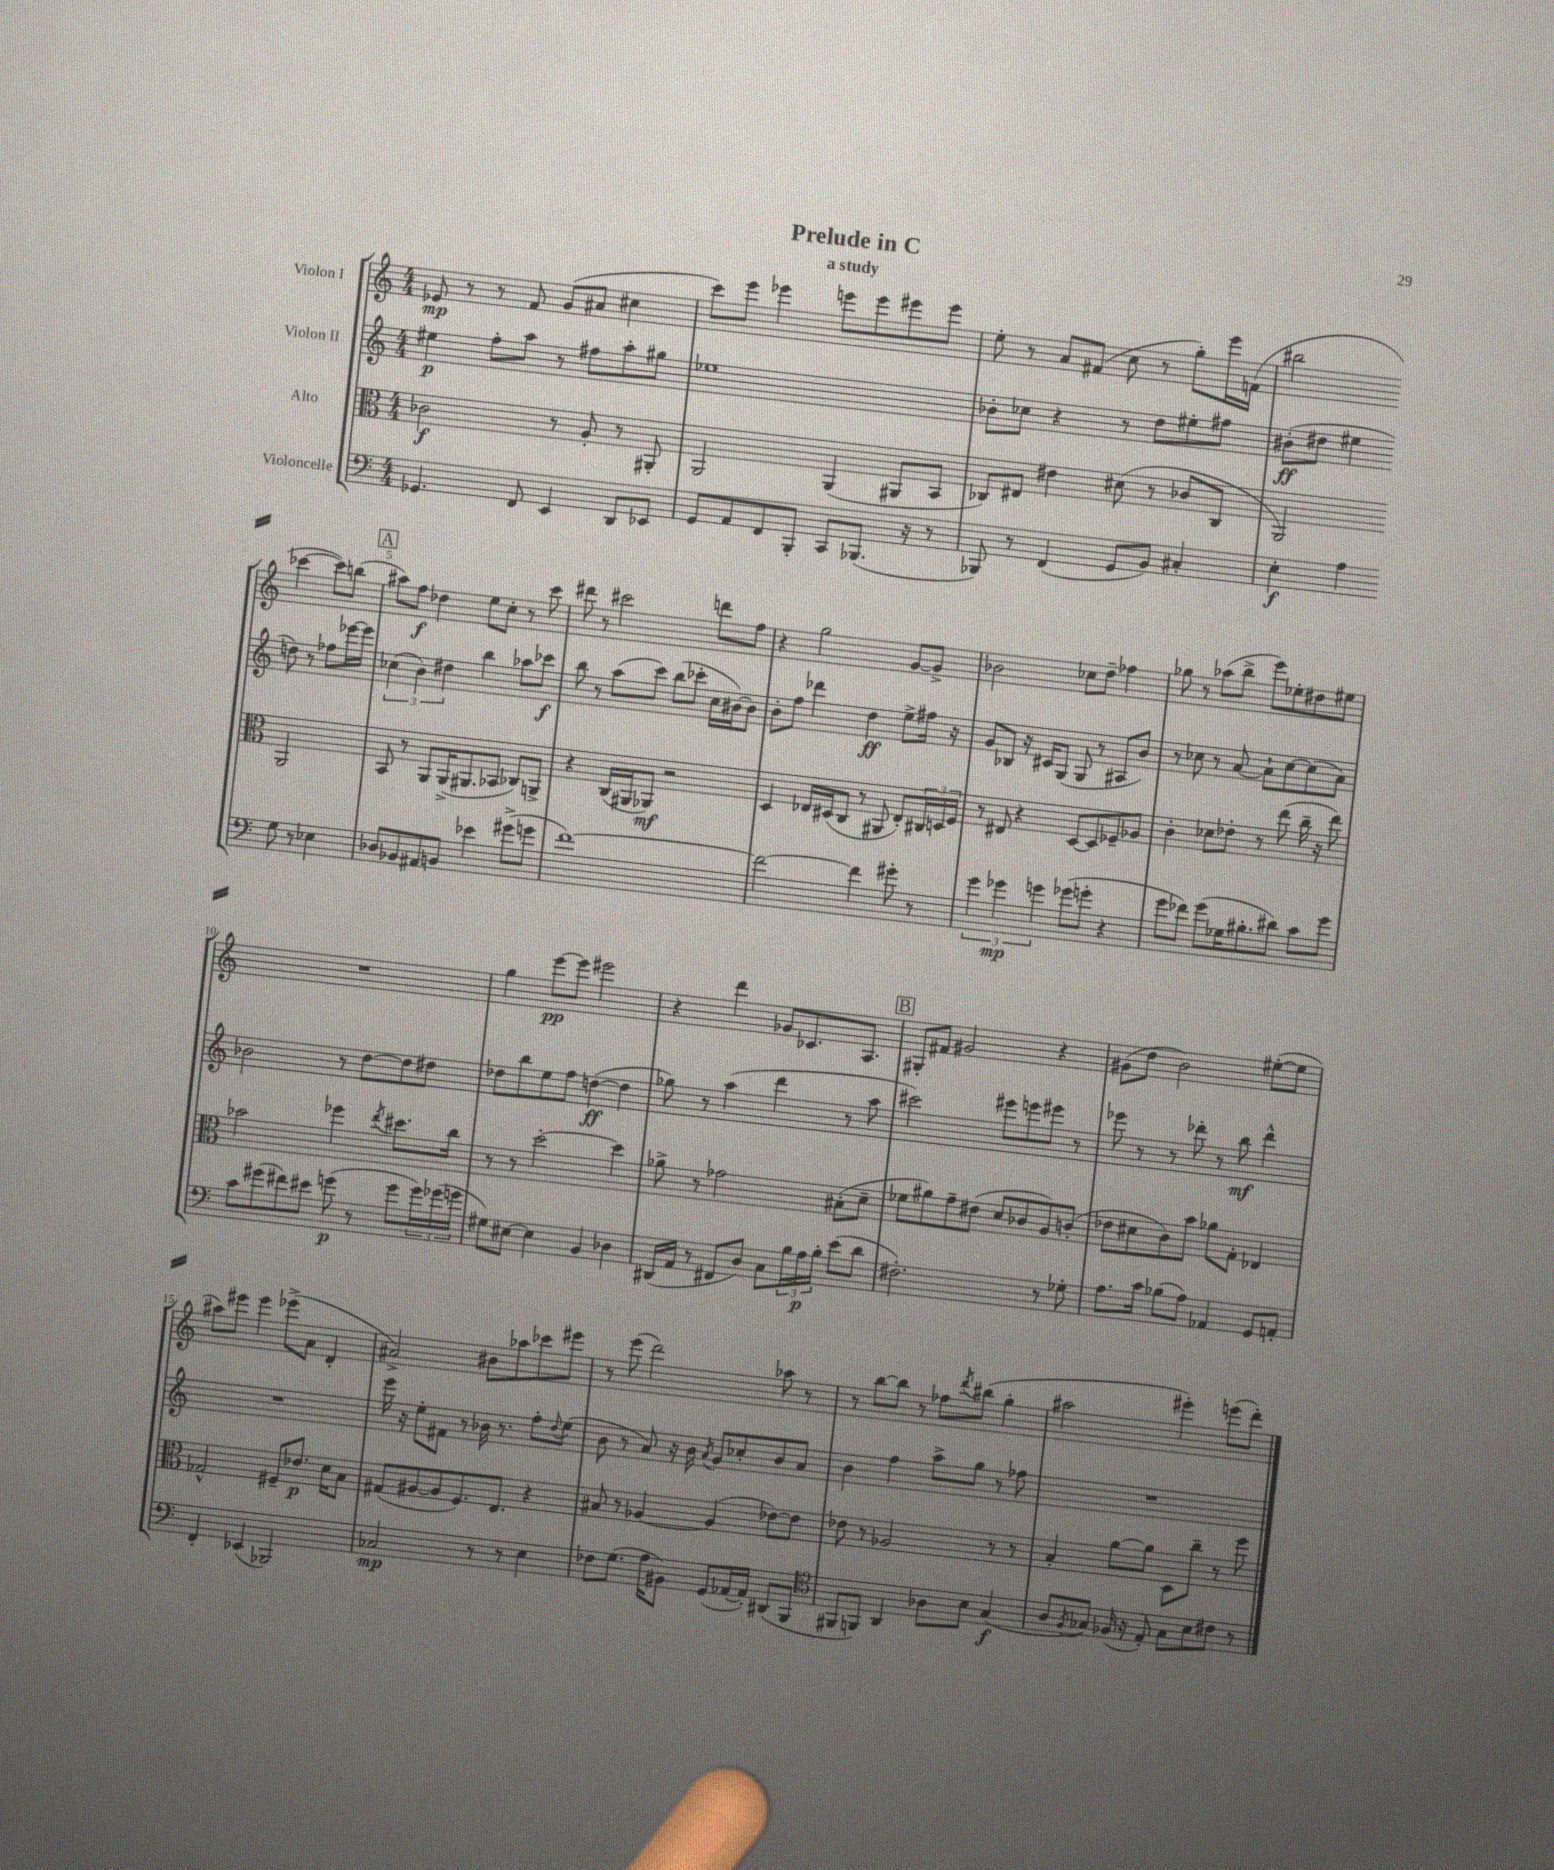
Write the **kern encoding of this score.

**kern	**kern	**kern	**kern
*staff4	*staff3	*staff2	*staff1
*clefF4	*clefC3	*clefG2	*clefG2
*k[]	*k[]	*k[]	*k[]
*M4/4	*M4/4	*M4/4	*M4/4
4.GG-/	2c-\	4ee#\	8e-/
.	.	.	8r
.	.	8ff'\L	8r
8FF/	.	8aa\J	8f/
4EE/	8r	8r	(8g/L
.	8A'/	8ff#\L	8a#/J
8DD/L	8r	8aa'\	4cc#\
8EE-/J	8AA#'/	8gg#\J	.
=	=	=	=
8GG/L	2AA/	1ee-	8ccc\L)
8AA/	.	.	8eee\J
8FF/	.	.	4eee-\
8BBB'/J	.	.	.
8CC/L	(4AA/	.	8eee\L
(8.BBB-/J	.	.	8eee\
.	8AA#/L	.	8eee#\
16r	.	.	.
8r	8BB/J	.	8eee#\J
=	=	=	=
8BBB-/)	8C-/L)	8b-'\L	8ee'\
8r	8E#/J	8cc-\J	8r
(4FF/	4e#\	4r	8a/L
.	.	.	(8f#/J
8GG/L	(8d#\	8r	8cc\
8BB/J)	8r	8dd\L	8r
4C#'/	8c-/L	8ee#'\	8gg'\L)
.	8C-/J	8ff#\J	16eee\L
.	.	.	(16f\JJ
=	=	=	=
4E'\	2AA/)	(8b#'\L	2bb#\
.	.	8dd#\J	.
4A\	.	4ee#\	.
8G\	2AA/	8dd\)	[4ccc-\
8r	.	8r	.
4E-\	.	8ff-\L	8ccc-\]L)
.	.	[16eee-\L	(8bb\J
.	.	16eee-\]JJ	.
=	=	=	=
8D-/L	8BB/	(6cc-\	8aa#\L)
8BB-/	8r	.	8ff\J
.	.	6b\)	.
8AA#/	8AA/L	.	4dd-\
.	.	6dd#\	.
8BB/J	(16AA^/K	.	.
.	8.AA#/	.	.
4e-\	.	4bb\	8ee\L
.	8BB-/J	.	8cc'\J
(8g#^\L	8C-/L)	8aa-\L	8r
8g\J	8AA^/J	8ccc-\J	8ccc\
=	=	=	=
[1f)	4r	8bb\	8ddd#\
.	.	8r	8r
.	(16C/LL	(8aa\L	2ccc#\
.	16AA#/J	.	.
.	8AA-/J)	8ccc\J)	.
.	2r	(8bb\L	.
.	.	8ccc-'\J	.
.	.	16cc\LL	8ddd\L
.	.	[16b#\J)	.
.	.	8b#\]J	8ff\J
=	=	=	=
2f\_	4D/	8b'\L	4r
.	.	8ff\J	.
.	16E-/LL	4ddd-\	2gg\
.	(16D#/J	.	.
.	8C/J	.	.
4f\]	8r	4dd\	.
.	8AA#/	.	.
8g#'\	8E-'/L)	8ee^\L	[8g/L
8r	24C#/L	16ff#\Jk	8g^/]J
.	24D/	.	.
.	.	16r	.
.	24F/JJ	.	.
=	=	=	=
6g\	8r	8g/L	2b-\
.	8E#/	8B-/J	.
6g-\	.	.	.
.	4r	16r	.
.	.	16c#/LK	.
6g\	.	.	.
.	.	(8G/J	.
(8g-\L	[8D/L	8G/	8cc-\L
8g'\J	8D/]	8r	8dd~\J
4r	8F-~/	8A#/L	4ff-\
.	8A-/J	8b/J)	.
=	=	=	=
8g\L	4c'\	8r	8gg-\
8f-\J)	.	8cc-\	8r
(8g\L	8d-\L	8r	(8aa-\L
16G-\K	8e-'\J	[8a/	8bb^\J
8.B#'\	.	.	.
.	8r	8a`\]L	8eee\L)
8d#\J)	(8ee\	[8cc-\	8ee-'\
8c\L	16cc~\	(8cc-\]	8dd#\
.	16r	.	.
8g\J	8ee\)	8a\J)	8ee#\J
=	=	=	=
8c\L	2b-\	2b-\	1r
(8g#\	.	.	.
8f#\)	.	.	.
8e#\J	.	.	.
(8g\	4ff-\	8r	.
8r	.	[8dd\L	.
.	8qee/	.	.
8g\L	8.dd#\L	8dd\]	.
24g\L)	.	8dd#\J	.
(24g-\	.	.	.
.	16cc\Jk	.	.
24g\JJ	.	.	.
=	=	=	=
8G#\L)	8r	8dd-\L	4gg\
[8E#\J	8r	8bb\	.
4E#\]	[2dd'\	8ee\	[8eee\L
.	.	8ff\J	8eee\]J
4BB/	.	([4dd\	2eee#\
4D-\	4dd\]	4dd\]	.
=	=	=	=
(16DD#/LL	8a-^\	8gg-\)	4r
16AA/JJ	.	.	.
8r	8r	8r	.
8FF#/L	2g-\	(4aa\	4ddd\
8D/J)	.	.	.
8C\L	.	4ddd\	8g-/L
24B\L	.	.	8.c-/
24A\	.	.	.
24B'\JJ	.	.	.
(8e\L	(8B#'\L	8r	.
.	.	.	8.A/J
8d\J	8d~\J	8aa\	.
=	=	=	=
2.F#'\)	8f-\L	2ccc#\)	8G#'/L
.	8a#\)	.	8f#/J
.	8g~\	.	2g#/
.	(8e#\J	.	.
.	8d/L	8eee#\L	.
.	8c-/	8eee\	.
8r	8A/)	8eee#\J	4r
8G-'\	(8c'/J	8r	.
=	=	=	=
8.A\L	8e-\L	8eee-\	(8g#\L
.	8d#\	8r	8dd\J
16c\Jk	.	.	.
(8B-\L	8c\)	8r	2b\)
8A\J)	8b\J	8ddd-'\	.
4AA-/	8a-\L	8r	.
.	8G'\J	8bb\	.
8GG/L	4E-/	4ddd-^^\	([8ee#'\L
8AA'/J	.	.	8ee#\]J
=	=	=	=
4FF'/	2G-^^/	1r	8aa#\L)
.	.	.	8eee#\J
(4EE-/	.	.	4eee#\
2BBB-/)	8F#~/L	.	(8eee-^\L
.	8.e-/J	.	8a\J
.	.	.	4d'/
.	16d\LK	.	.
.	8B\J	.	.
=	=	=	=
2C-/	(8G#/L	16eee\	2a#^/)
.	.	16r	.
.	[8A#/	8ee'\L	.
.	8A#/]	8f#\J	.
.	8.F/)	8r	.
8r	.	16b-\	8b#\L
.	8.E/J	8.r	.
8r	.	.	8aa-\
4E\	4r	8ff'\L	8ccc-\
.	.	8qqdd/	.
.	.	(8ee\J	8eee#\J
=	=	=	=
8F-\L	8B#/	8b\	8r
(8.G\J	8r	8r	(8eee\
.	[4A-/	8a/)	2ddd\)
16A\LK	.	.	.
8BB#\J)	.	16r	.
.	.	16b\	.
.	.	8qa/	.
(8GG/L	(4A-/]	8g/L	.
[16AA-/L	.	8cc-'/	.
16AA-'/]JJ)	.	.	.
(8DD#/L	[8e-\L)	8b/	8aa-\
8BBB/J	8e-\]J	8a/J	8r
=	=	=	=
*clefC4	*	*	*
8FF#/L	8e-\	4b\	8r
8FF/J)	8r	.	[8bb\L
4AA/	2A-/	4ff\	8bb\]J
.	.	.	8r
8A-\L	.	8aa^\L	8ff-\L
.	.	.	8qddd/
8B\J	.	8gg\J	(8bb#\J
(4G/	8r	8r	4gg'\
.	8r	8ff-\	.
=	=	=	=
8A/L	4B'/	1r	2aa#\
8qF/	.	.	.
8G-/J)	.	.	.
(16F-/	[8a\L	.	.
16r	.	.	.
8E'/)	8a\]J	.	.
8G-\L	8D\L	.	4eee#'\)
8B\	8cc~\J	.	.
8c#\J	8r	.	(8eee\L
8r	8ff\	.	8ddd'\J)
==	==	==	==
*-	*-	*-	*-
